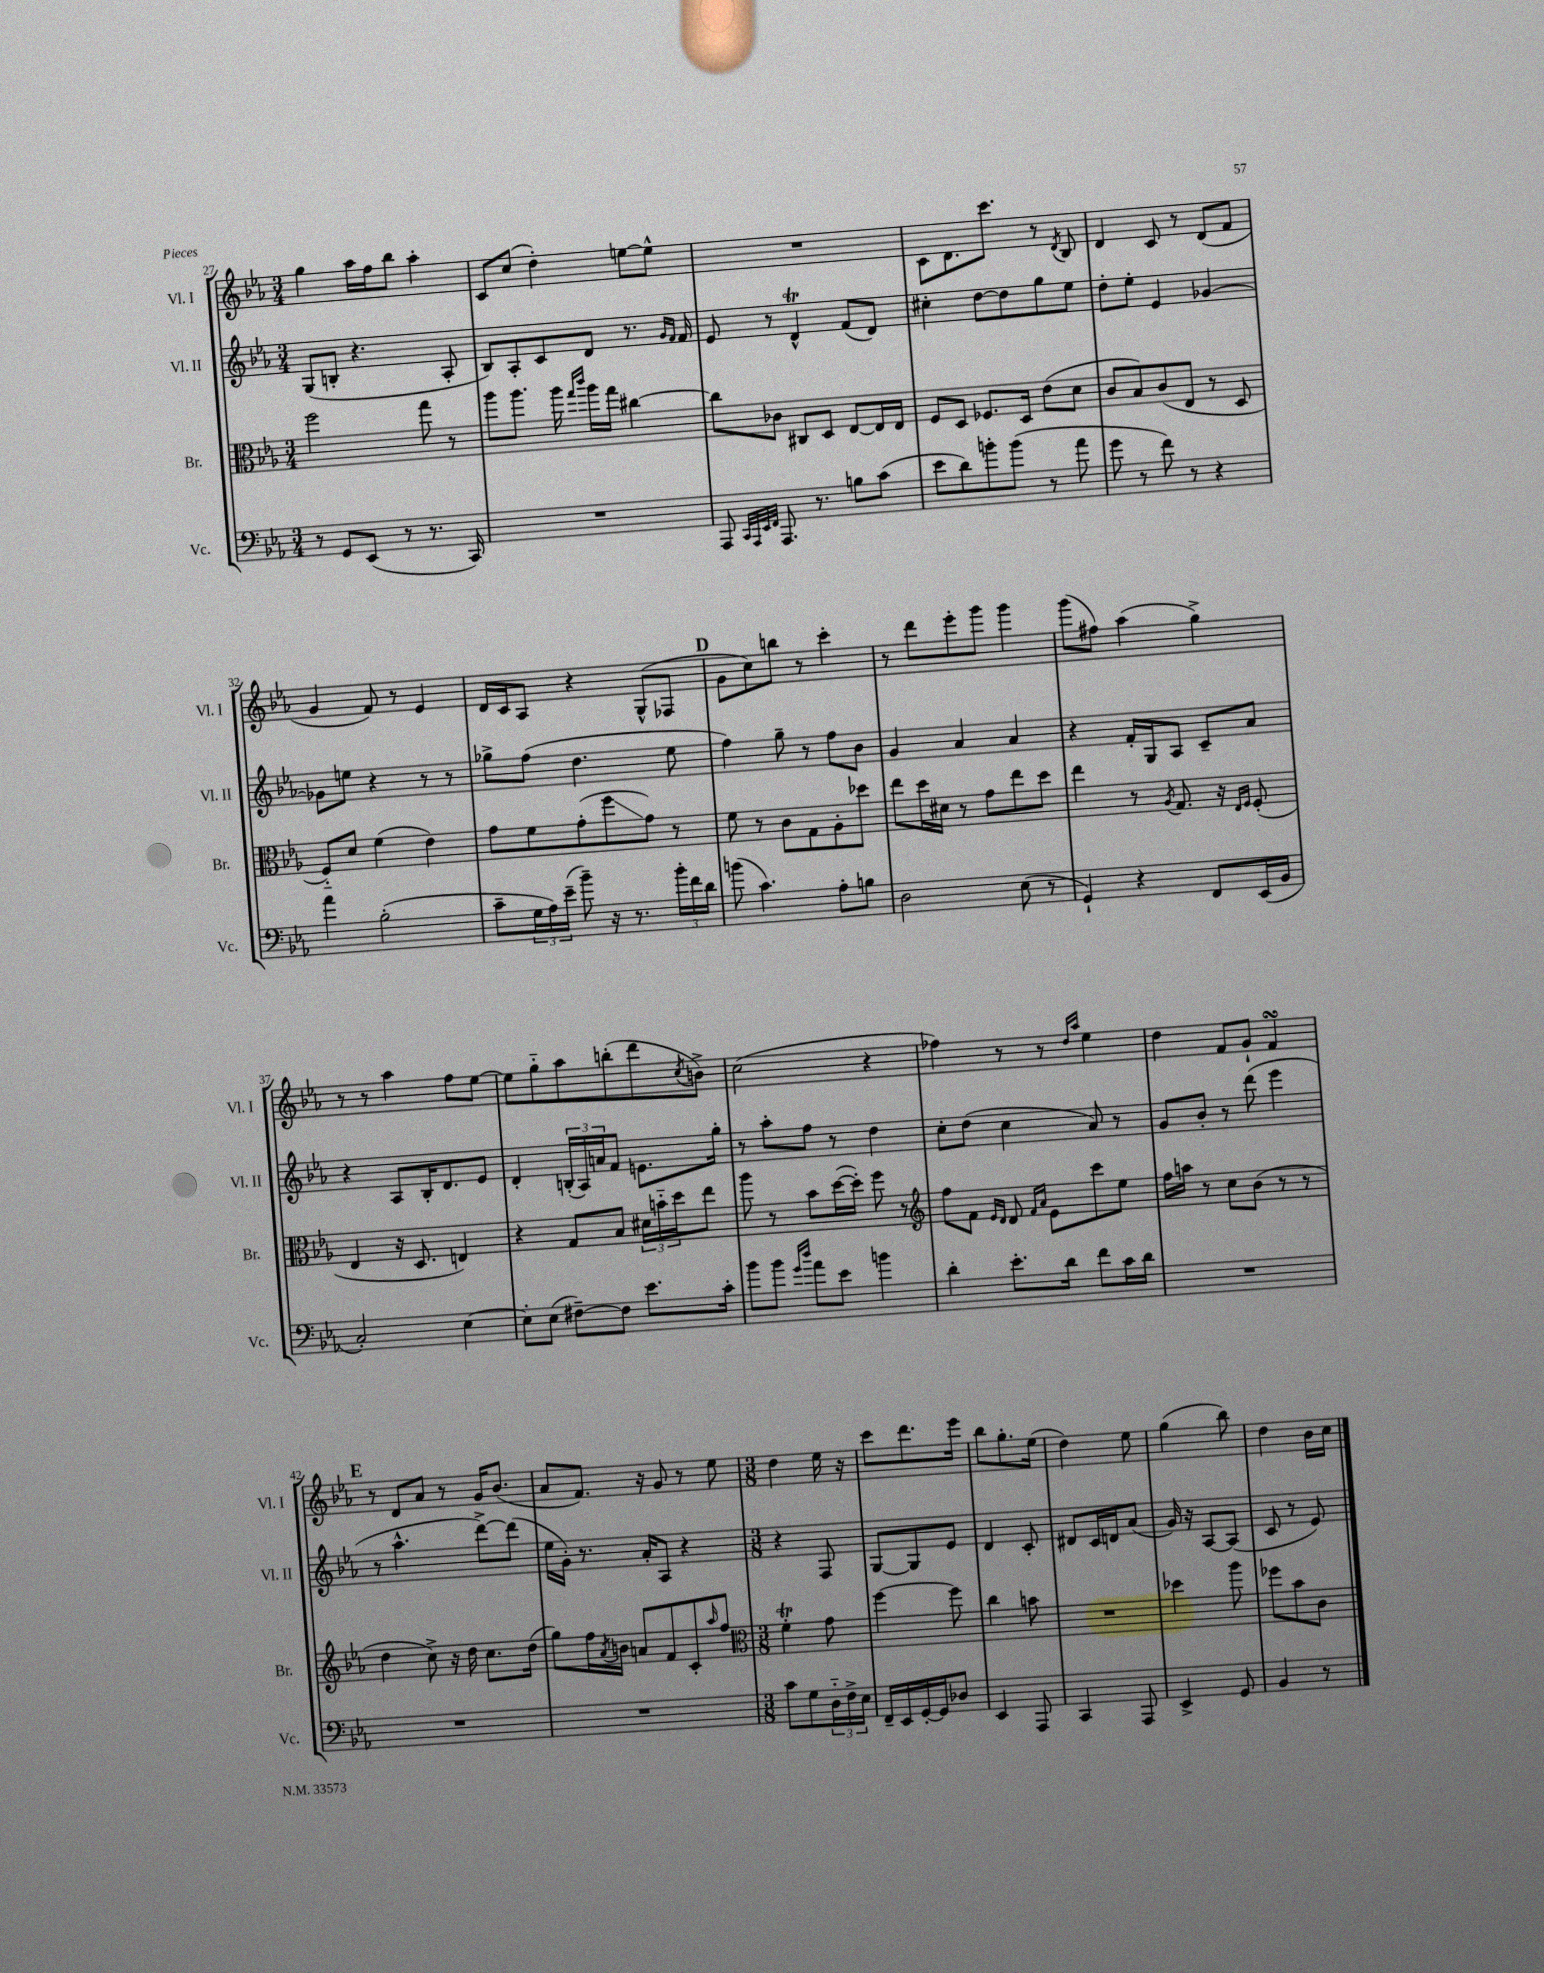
<<
\new StaffGroup <<
\new Staff = "s0" \with { instrumentName = "Vl. I" shortInstrumentName = "Vl. I" } {
    \clef treble \key ees \major \numericTimeSignature \time 3/4
    g''4 aes''16 f''16 bes''8 aes''4-. |
    c'8 c''8( d''4-.) e''8~ e''8-^ |
    R2. |
    c'8 d'8. c'''8. r8 \acciaccatura { d'8 } bes8 |
    d'4 c'8 r8 d'8( f'8 |
    g'4 f'8) r8 ees'4 |
    d'16 c'16 aes8 r4 g8-^( fes8 |
    \mark \markup { \bold "D" } g'8 c''8) b''8 r8 c'''4-. |
    r8 d'''8 ees'''8-. g'''8 g'''4 |
    g'''8( fis''8) aes''4( g''4->) |
    r8 r8 aes''4 f''8 ees''8~ |
    ees''8 g''8-_ aes''8 b''8-.( d'''8 \acciaccatura { c''8 } b'8->) |
    c''2( r4 |
    fes''4) r8 r8 \grace { d''16 aes''16 } ees''4 |
    d''4 f'8 g'8-! f'4\turn |
    \mark \markup { \bold "E" } r8 d'8 aes'8 r8 g'16 bes'8.( |
    aes'8 f'8.) r16 g'8 r8 ees''8 |
    \numericTimeSignature \time 3/8 d''4 ees''16 r16 |
    c'''8 d'''8. ees'''16 |
    bes''8 g''8.-. ees''16( |
    d''4) ees''8 |
    g''4( bes''8) |
    d''4 bes'16 c''16 \bar "|." |
}
\new Staff = "s1" \with { instrumentName = "Vl. II" shortInstrumentName = "Vl. II" } {
    \clef treble \key ees \major \numericTimeSignature \time 3/4
    g8( b8-. r4. aes8-. |
    bes8) aes8-. c'8 d'8 r8. \grace { g'16 f'16 } f'16 |
    ees'8 r8 d'4-^\trill f'8( d'8) |
    cis''4-. d''8~ d''8 g''8 ees''8 |
    d''8-. ees''8-. ees'4 ges'4~ |
    ges'8 e''8 r4 r8 r8 |
    ges''8-> f''8( d''4. ees''8 |
    \mark \markup { \bold "D" } f''4) g''8-- r8 f''8 bes'8 |
    g'4 aes'4 aes'4 |
    r4 f'16-. g16 aes8 c'8-- aes'8 |
    r4 aes8 bes16-. d'8. ees'8 |
    d'4-. \tuplet 3/2 { b16-.( aes16) a'16 } f'8 e'8. g''16-. |
    r8 aes''8-. f''8 r8 d''4 |
    c''8-. d''8( c''4 aes'8) r8 |
    g'8 bes'8-. r8 d'''8( ees'''4 |
    \mark \markup { \bold "E" } r8 aes''4.-^ d'''8~->) d'''8( |
    ees''16 g'16-.) r8. aes'16-. aes8 r4 |
    \numericTimeSignature \time 3/8 r4 f8 |
    g8~ g8 ees'8 |
    d'4 c'8-. |
    dis'8 c'16 d'16 aes'8( |
    g'16) r16 aes8~ aes8( |
    c'8 r8 ees'8) \bar "|." |
}
\new Staff = "s2" \with { instrumentName = "Br." shortInstrumentName = "Br." } {
    \clef alto \key ees \major \numericTimeSignature \time 3/4
    f''2 g''8 r8 |
    aes''8 aes''8. aes''16 \grace { g''16 c'''16 } aes''16 g''16 cis''4~ |
    cis''8 ces'8 cis8 d8 ees8~ ees16 ees16 |
    f8 d8 fes8. d16 ees'8( d'8 |
    c'8 bes8) c'8( ees8 r8 d8 |
    f8-_) d'8 f'4( ees'4) |
    g'8 f'8 g'8-.( f''8\glissando g'8) r8 |
    \mark \markup { \bold "D" } f'8 r8 c'8 g8 aes8-. des''8 |
    ees''8 d''16 dis'16 r8 g'8 ees''8 d''8 |
    ees''4 r8 \acciaccatura { aes8 } g8. r16 \grace { ees16 f16 } f8-.( |
    ees4 r16 d8. e4) |
    r4 g8 bes8 \tuplet 3/2 { dis'16 b'16-_ d''16 } ees''8 |
    aes''8 r8 bes'8 d''16~( d''16-.) f''8 r8 |
    \clef treble f''8 f'8 \grace { ees'16 d'16 } d'8 \grace { f'16 aes'16 } ees'8 c'''8 ees''8 |
    f''16 a''16 r8 c''8 bes'8( r8 r8 |
    \mark \markup { \bold "E" } d''4 c''8->) r16 d''16 c''8. d''16( |
    g''8) f''16 \acciaccatura { aes'8 } b'16 a'8 f'8 c'8-. \grace { aes''16 } f''8 |
    \numericTimeSignature \time 3/8 \clef alto f'4-.\trill g'8 |
    f''4~ f''8 |
    c''4 b'8 |
    R4. |
    des''4 aes''8 |
    fes''8 bes'8 c'8 \bar "|." |
}
\new Staff = "s3" \with { instrumentName = "Vc." shortInstrumentName = "Vc." } {
    \clef bass \key ees \major \numericTimeSignature \time 3/4
    r8 g,8 ees,8( r8 r8. c,16) |
    R2. |
    aes,,8 \grace { c,32 aes,,32 ees,32 f,32 } aes,,8. r8. b8 c'8( |
    ees'8 d'8) b'8-. b'8( r8 aes'8 |
    g'8 r8 f'8) r8 r4 |
    aes'4 bes2-.( |
    c'8-- \tuplet 3/2 { g16 aes16) ees'16--( } bes'8--) r16 r8. \tuplet 3/2 { bes'16-. f'16 d'16 } |
    \mark \markup { \bold "D" } b'8( c'4.) aes8-. b8 |
    d2 ees8( r8 |
    g,4-!) r4 f,8 ees,16( bes,16 |
    c2-.) ees4~ |
    ees8-. ees8( fis8~--) fis8 ees'8. c'16-. |
    bes'8 bes'8 \grace { g'16 d''16 } aes'8 ees'8 b'4 |
    d'4-. ees'8.-. d'16 f'8 c'16 d'16 |
    R2. |
    \mark \markup { \bold "E" } R2. |
    R2. |
    \numericTimeSignature \time 3/8 c'8 g8 \tuplet 3/2 { d16-_ f16-> ees16 } |
    f,16-- ees,16 g,16~-. g,16 des8 |
    ees,4 aes,,8 |
    c,4 aes,,8 |
    ees,4-> g,8 |
    bes,4 r8 \bar "|." |
}
>>
>>
\layout { \context { \Score currentBarNumber = #27 } }
